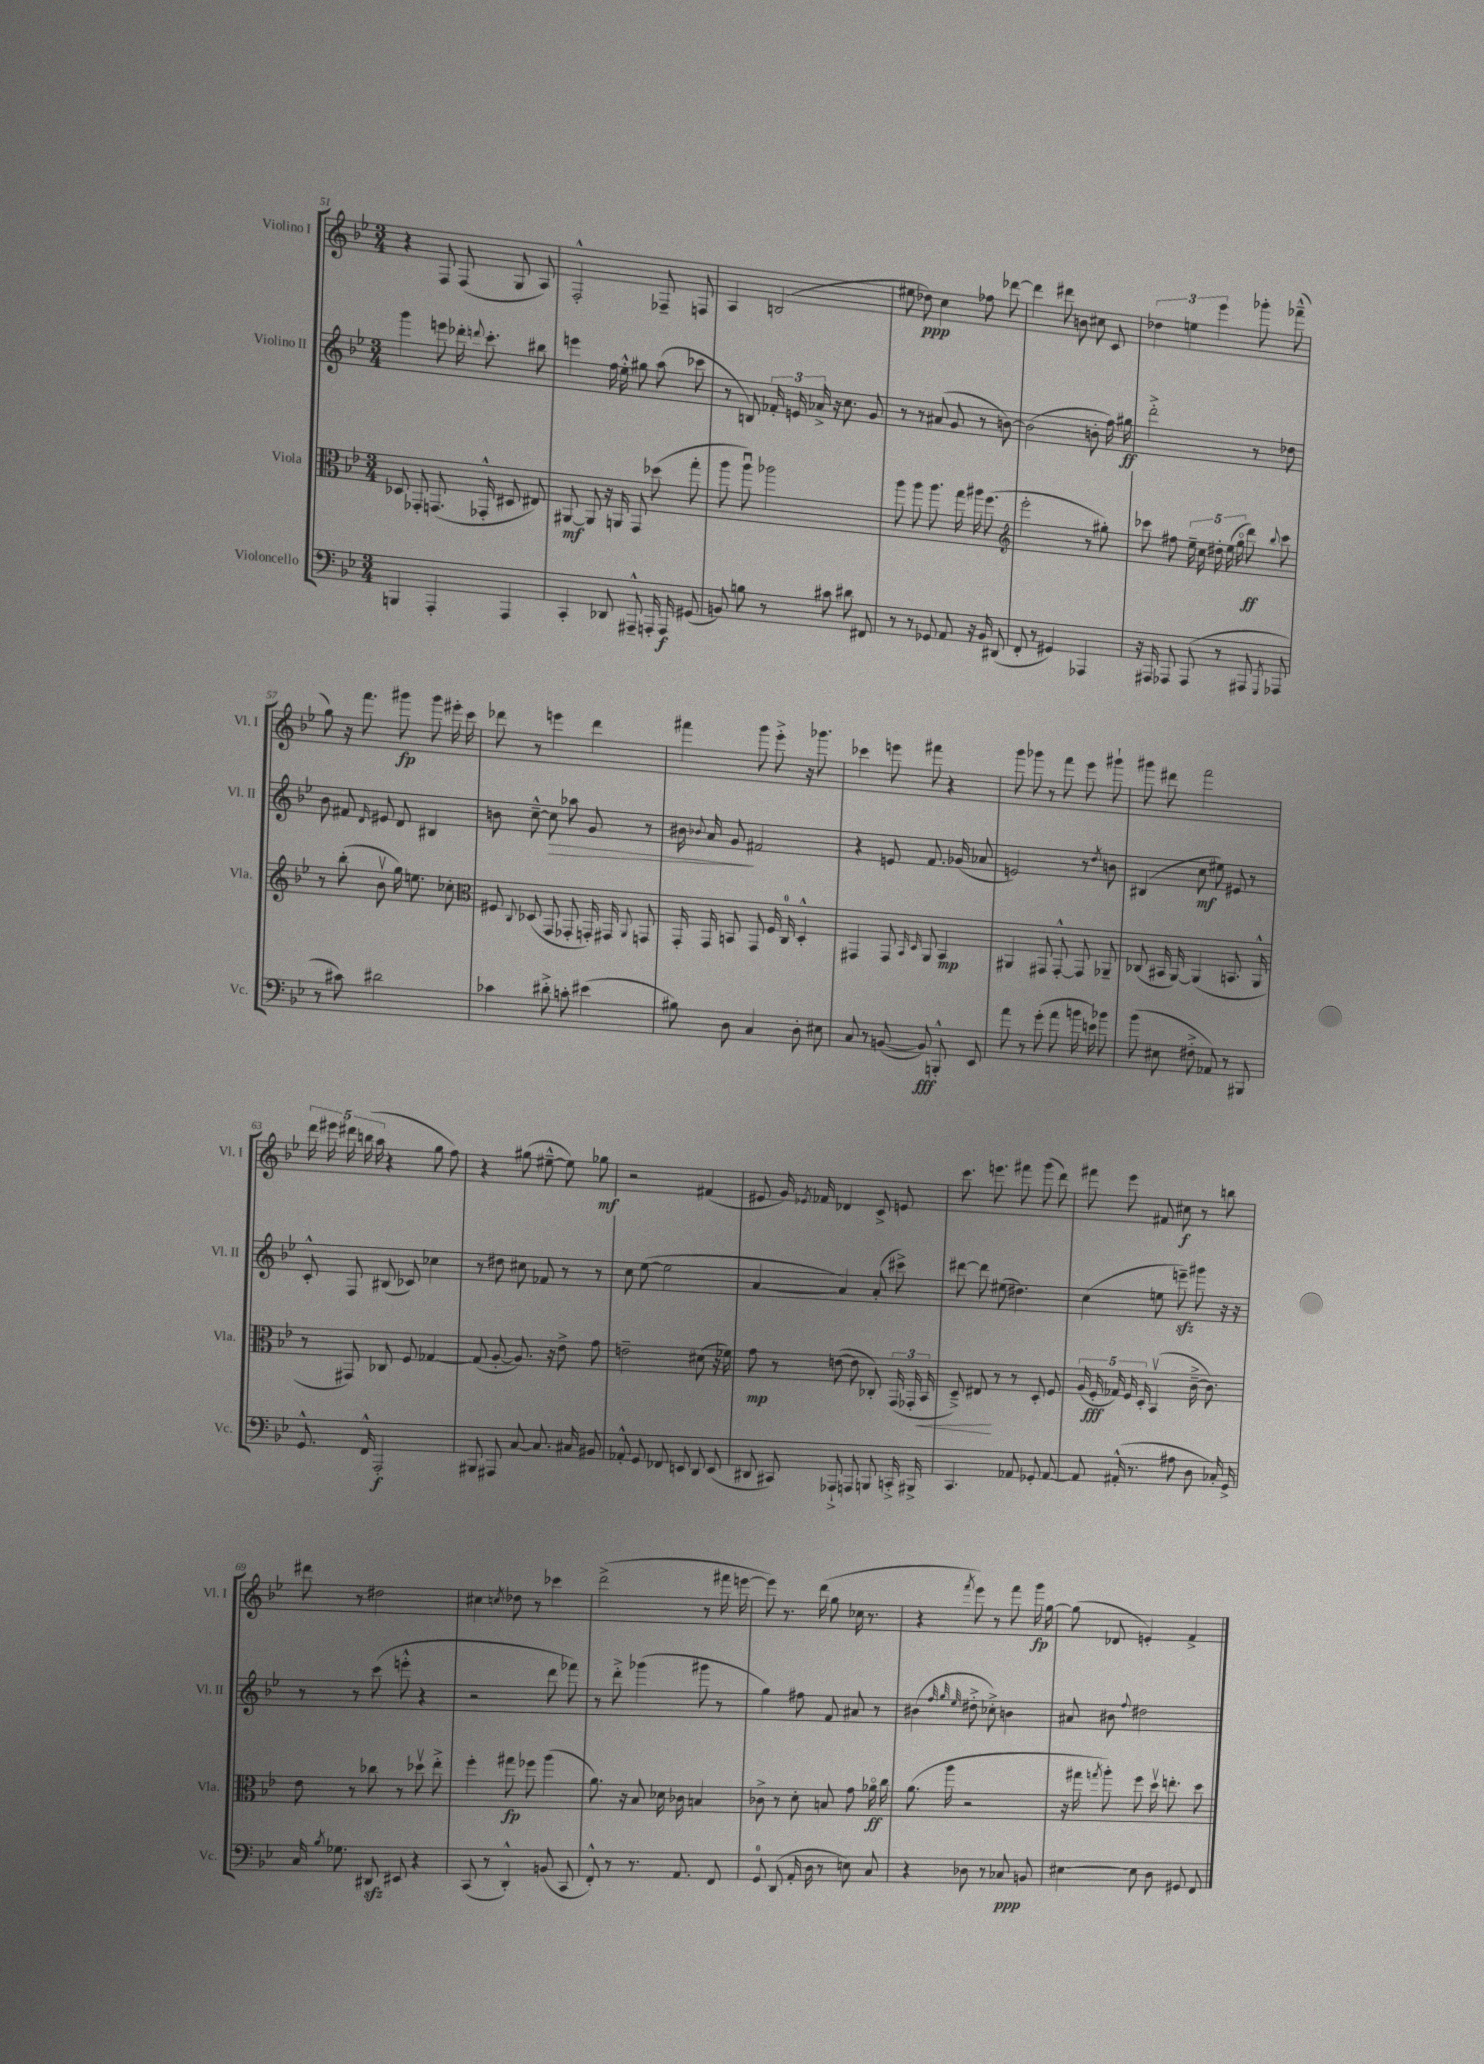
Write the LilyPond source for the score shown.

<<
\new StaffGroup <<
\new Staff = "s0" \with { instrumentName = "Violino I" shortInstrumentName = "Vl. I" } {
    \clef treble \key bes \major \numericTimeSignature \time 3/4
    \autoBeamOff r4 f8 f8( g8 a8) |
    f2-.-^ fes8-- f8 |
    a4 b2( |
    eis''8 des''8\ppp) c''4 fes''8 des'''8~ |
    des'''4 dis'''8 b'8 cis''8 c'8 |
    \tuplet 3/2 { des''4 e''4 ees'''4 } ges'''8-. fes'''8---^( |
    g''8) r16 f'''8. gis'''8\fp gis'''8 eis'''16-. c'''16 |
    des'''8 r8 e'''4 des'''4 |
    fis'''4 g'''8 ees'''8-.-> r16 ges'''8. |
    ces'''4 e'''8 fis'''8 r4 |
    g'''8 ges'''8 r8 f'''8 ees'''8 gis'''8-! |
    gis'''8 dis'''8 f'''2 |
    \tuplet 5/4 { d'''16 eis'''16 dis'''16 b''16( a''16 } r4 g''8 f''8) |
    r4 gis''8( eis''8~---^ eis''8) ges''8\mf |
    r2 fis'4( |
    eis'8 g'16) \acciaccatura { ees'8 } fes'16 des'4 c'8-> e'8 |
    c'''8. e'''8. fis'''8 g'''8( d'''8) |
    fis'''8 ees'''8 fis'8 cis''8\f r8 b''8 |
    dis'''8 r8 dis''2 |
    cis''4 \acciaccatura { c''8 } des''8 r8 ces'''4 |
    d'''2->( r8 fis'''16 e'''16~ |
    e'''8) r8. d'''16( g''8 ces''16 r8. |
    r4 \acciaccatura { f'''8 } ees'''8) r8 f'''8 g'''16\fp g''16~ |
    g''8( des'8 e'4-.) f'4-> \bar "|." |
}
\new Staff = "s1" \with { instrumentName = "Violino II" shortInstrumentName = "Vl. II" } {
    \clef treble \key bes \major \numericTimeSignature \time 3/4
    \autoBeamOff g'''4 e'''8 des'''16-. \appoggiatura { d'''8 } c'''8.-. bis''8 |
    e'''4 f''16 ees''16-.-^ gis''8 a''8( ces'''8 |
    r8 b8) \tuplet 3/2 { fes'16-. e'16 aes'16-> } r16 c''8. g'8 |
    r8 r8 ais'8( g'8 r8 b'8~) |
    b'2( b'8-. f''16) gis''16\ff |
    d'''2-.-> r8 des''8 |
    bes'8 fis'8 \grace { d'16 } eis'8 d'8 bis4 |
    b'8 c''8~---^ c''8\> aes''8 g'8 r8 |
    bis'16 \appoggiatura { bes'8 } a'16 g'8\! fis'2 |
    r4 e'8 f'8. ges'16( aes'8 |
    e'2) r8 \acciaccatura { d''8 } b'8 |
    bis4( c''8\mf eis''8) eis'8 r8 |
    c'8-.-^ f8 bis8( ces'8) ces''4 |
    r8 dis''8 cis''8 fes'8 r8 r8 |
    c''8 ees''8~( ees''2 |
    a'4~ a'4) a'8-.( cis'''8->) |
    dis'''8~ dis'''8 eis''8( dis''4.) |
    c''4( e''8 e'''8--\sfz) gis'''8 r16 r16 |
    r8 r8 c'''8( e'''8-.-^ r4 |
    r2 d'''8 fes'''8) |
    r8 d'''8-.-> ges'''4( gis'''8 r8 |
    g''4) fis''8 f'8 ais'8 r8 |
    bis'4( \grace { f''32 g''32 ees''32 } dis''8-.-> ces''8-.->) b'4 |
    ais'8 bis'8 \appoggiatura { f''8 } dis''2 \bar "|." |
}
\new Staff = "s2" \with { instrumentName = "Viola" shortInstrumentName = "Vla." } {
    \clef alto \key bes \major \numericTimeSignature \time 3/4
    \autoBeamOff des8 ges,8-. g,8.( ges,16-.-^ dis8 eis8) |
    ais,8~\mf ais,8 r16 a,16 g,8 des''8( g''8-. |
    a''8 a''8\downbow) aes''2 |
    a''8 a''8 a''8. g''16 ais''16 f''8.( |
    \clef treble ees'''2-. r8 gis''8-.) |
    ces'''8 fis''8 \tuplet 5/4 { ees''16-- c''16 dis''16-. ees''16( g''16\flageolet } d'''8\ff) \appoggiatura { bes''8 } ces'''8 |
    r8 bes''8-.( bes'8\upbow g''16) e''8. ces''8-. |
    \clef alto fis8 \appoggiatura { c8 } des8( g,8 ges,8-. g,16-.) gis,16 \appoggiatura { a,8 } g,8 |
    g,16-. g,16 b,8 g,8 f16 c16-0 d4-.-^ |
    gis,4 gis,8 \grace { bes,16 d16 } a,8 bes,4\mp |
    ais,4 gis,8 gis,8~-.-^ gis,8 aes,8-- |
    ces8( bis,16 a,16~) a,4( b,8. a,16-^ |
    r8 gis,8) ces8 f8 ges4~ |
    ges8( a8~-. a8.) r16 ees'8-> g'8 |
    e'2-- dis'8( r16 fes'16) |
    g'8\mp r8 e'8~( e'8 ces8-.) \tuplet 3/2 { g,16( ges,16-. bes,16\< } |
    d8--->) eis8\! r8 r8 d8-. f8 |
    \tuplet 5/4 { a16( f16-.\fff ges16) f16 d16-. } bes,4\upbow( c'16~---> c'8.) |
    ees'8 r8 ces''8 r8 des''8\upbow ees''8-.-> |
    f''4-. gis''8\fp fes''8 a''4( |
    a'8.) r16 bes8 des'16 ces'16 b4 |
    ces'8-> r8 d'8-. b8 g'8 aes'16\flageolet\ff c''16 |
    a'8.( a''16 r2 |
    r16 gis''16 \acciaccatura { g''8 } a''8-.) f''8 d''16\upbow e''8.-. d''8 \bar "|." |
}
\new Staff = "s3" \with { instrumentName = "Violoncello" shortInstrumentName = "Vc." } {
    \clef bass \key bes \major \numericTimeSignature \time 3/4
    \autoBeamOff b,,4 a,,4-. a,,4 |
    c,4-. des,8 ais,,8---^ a,,16-. a,,16\f gis,8( |
    b,8) b8 r8 cis'8 dis'8 fis,8 |
    r8 r8 ges,8 a,8 r16 bes,16 dis,8( |
    f,8-. r8 gis,4) aes,,4 |
    r16 ais,,16 aes,,8 aes,,8( r8 ais,,8 \acciaccatura { g,,8 } aes,,8 |
    r8 cis'8) dis'2 |
    ces'4 dis'8-.-> c'8-. eis'4( |
    bis8) d8 c4 d8-. eis8 |
    c8 r8 b,8~( b,8\fff) b,,8-.-^ ees,8 |
    a'8 r8 g'8-.( a'8 b'16 e'16) bes'8 |
    bes'8( eis8 fis8-.-> aes,8) r8 bis,,8 |
    g,8.-^ f,16-^ a,,2-.\f |
    bis,,8 ais,,8 c8~ c8. cis16 bis,8 |
    aes,8-.-^ g,8 fes,8 e,8 d,8 e,8( |
    dis,8 cis,8) aes,,8-!-> a,,8 b,,8 c,16-.-> bis,,16-> |
    c,4. aes,8 ges,8-. aes,8~ |
    aes,8 ais,16-.-^( r8. ais8 d8 ces16-.) g,16-> |
    c16 \acciaccatura { bes8 } ges8. dis,8\sfz eis,8 r4 |
    c,8( r8 d,4-.-^) b,8( c,8 |
    f,8-.-^) r8 r8. a,8. f,8 |
    g,8-0 d,8( a,16-. d16 r8 e8) c8 |
    r4 des8 r8 ces8\ppp b,8 |
    eis4~ eis8 d8 gis,8 f,8 \bar "|." |
}
>>
>>
\layout { \context { \Score currentBarNumber = #51 } }
